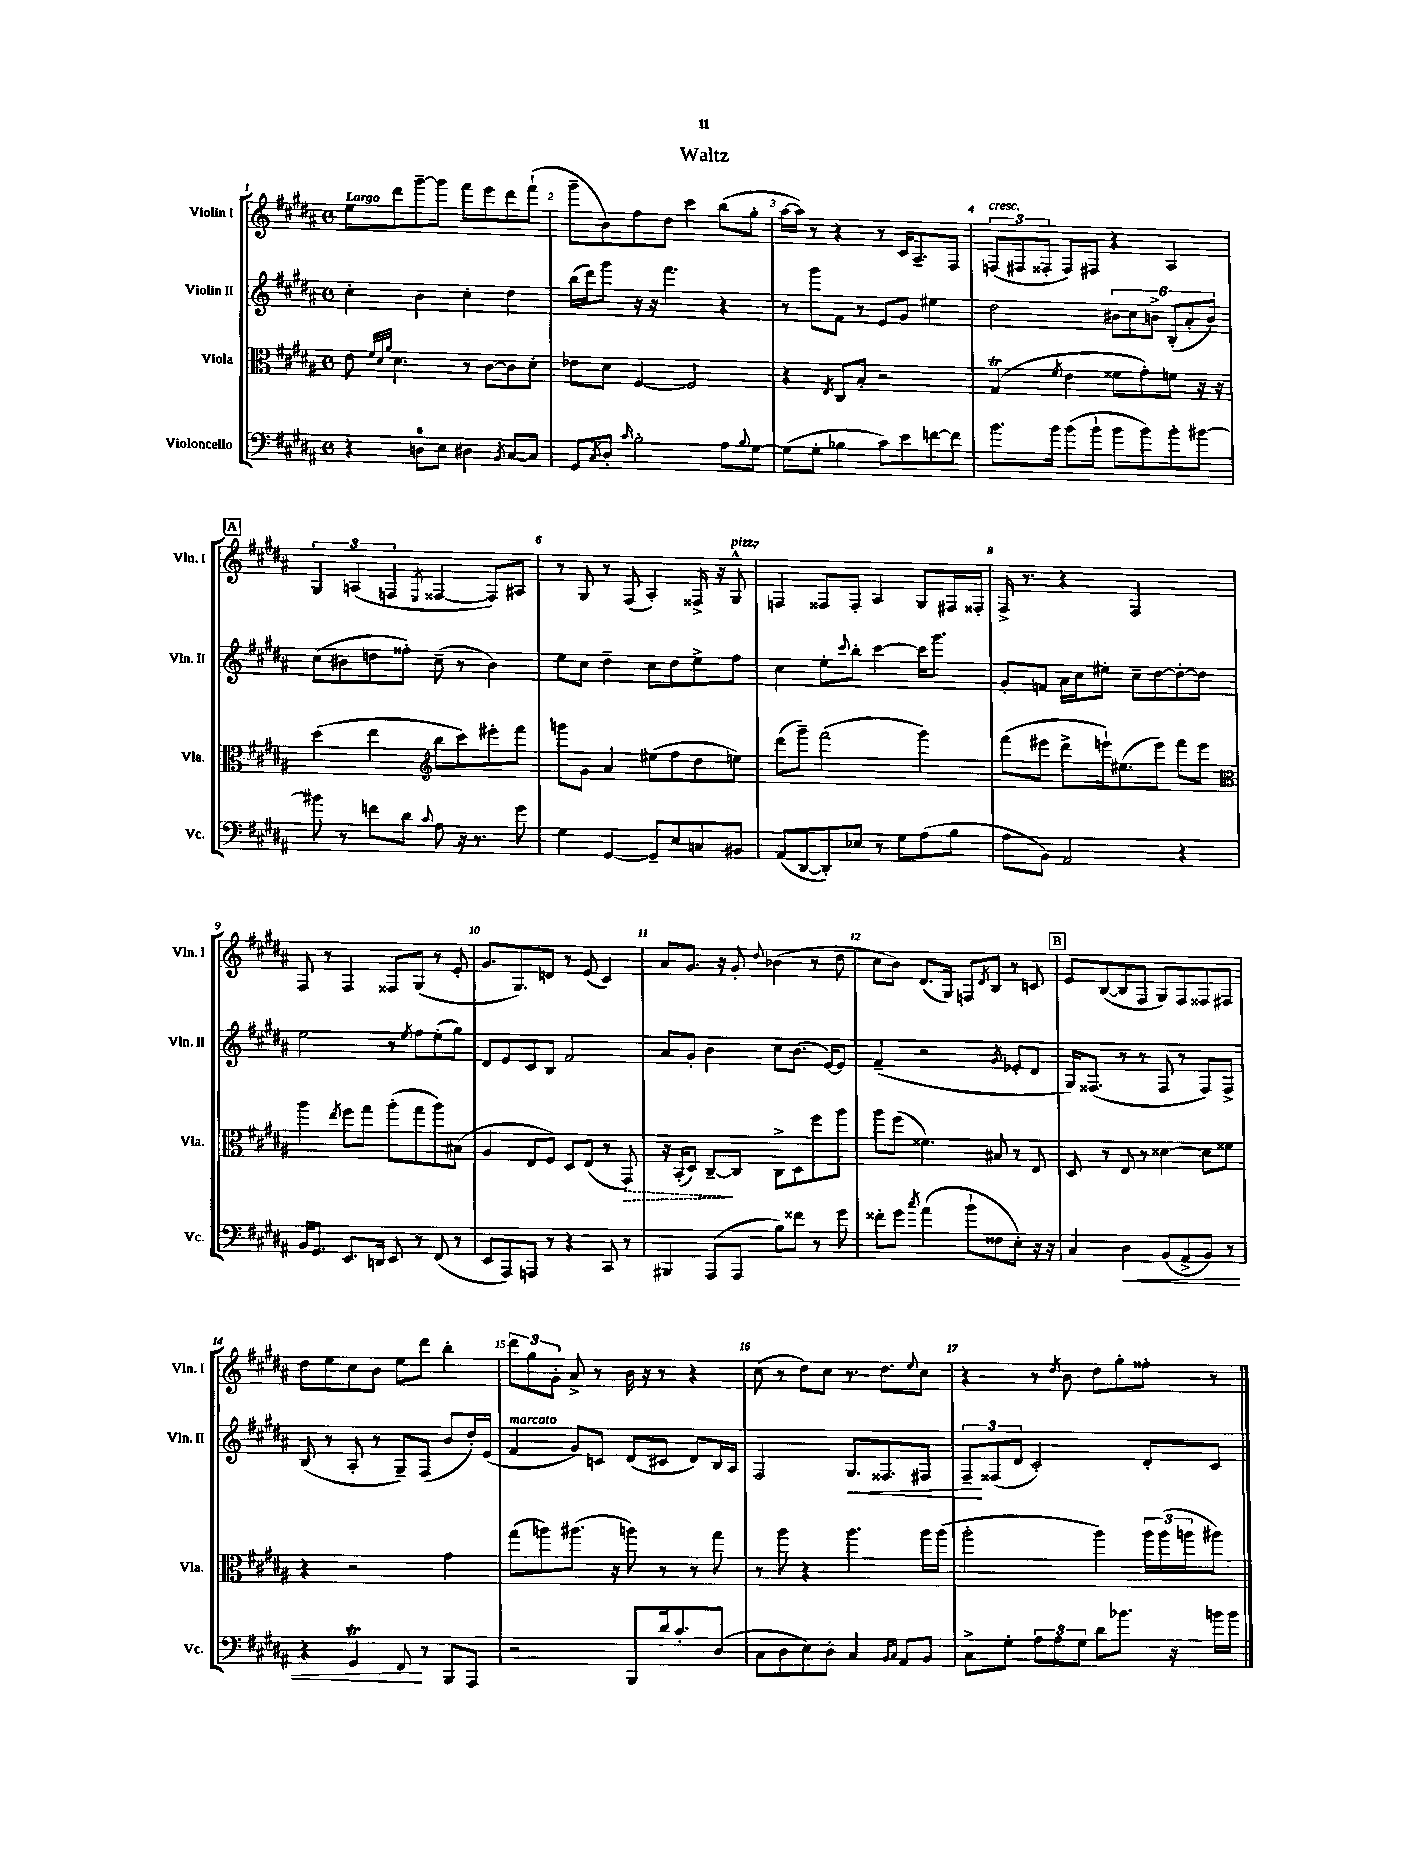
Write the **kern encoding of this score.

**kern	**dynam	**kern	**dynam	**kern	**dynam	**kern
*part4	*part4	*part3	*part3	*part2	*part2	*part1
*staff4	*staff4	*staff3	*staff3	*staff2	*staff2	*staff1
*I"Violoncello	*	*I"Viola	*	*I"Violin II	*	*I"Violin I
*I'Vc.	*	*I'Vla.	*	*I'Vln. II	*	*I'Vln. I
*clefF4	*	*clefC3	*	*clefG2	*	*clefG2
*k[f#c#g#d#a#]	*	*k[f#c#g#d#a#]	*	*k[f#c#g#d#a#]	*	*k[f#c#g#d#a#]
*M4/4	*	*M4/4	*	*M4/4	*	*M4/4
*met(c)	*	*met(c)	*	*met(c)	*	*met(c)
=1	=1	=1	=1	=1	=1	=1
!	!	!	!	!	!	!LO:TX:a:B:t=Largo
4r	.	8e\	.	4cc#'\	.	8ee\L
.	.	32qqf#/LLL	.	.	.	.
.	.	32qqd#/	.	.	.	.
.	.	32qqa#/JJJ	.	.	.	.
.	.	4.d#\	.	.	.	8ddd#\
8Dn\L	.	.	.	4b\	.	[8ggg#~\
8E\J	.	.	.	.	.	8ggg#\J]
4D#X\	.	8r	.	4cc#'\	.	8fff#\L
.	.	[8c#\L	.	.	.	8eee\
8qBB/	.	.	.	.	.	.
[8C#/L	.	8c#\]	.	4dd#\	.	8ddd#\
8C#/J]	.	8d#'\J	.	.	.	(8fff#`\J
=2	=2	=2	=2	=2	=2	=2
8GG#/L	.	8e-X\L	.	(16bb\LL	.	8ggg#~\L
.	.	.	.	16ddd#\J)	.	.
8qC#/	.	.	.	.	.	.
8D#'/J	.	8d#\J	.	8ggg#\J	.	8b\)
16qqc#/	.	.	.	.	.	.
2B'\	.	[4F#/	.	16r	.	8ff#\
.	.	.	.	16r	.	.
.	.	.	.	4.fff#\	.	8dd#\J
.	.	2F#/]	.	.	.	4ccc#\
8A#\L	.	.	.	4r	.	(8bb\L
8qqB/	.	.	.	.	.	.
[8G#\J	.	.	.	.	.	8gg#'\J
=3	=3	=3	=3	=3	=3	=3
(8G#\L]	.	4r	.	8r	.	[16aa#\LL
.	.	.	.	.	.	16aa#\JJ])
8G#'\J	.	.	.	8ggg#\L	.	8r
.	.	8qE/	.	.	.	.
4B-X\	.	8C#/L	.	8f#\J	.	4r
.	.	8B'/J	.	8r	.	.
8c#\L)	.	2r	.	8e/L	.	8r
8e\	.	.	.	8g#/J	.	16c#/KL
.	.	.	.	.	.	8.A#~/
[8fn\	.	.	.	4ee#X\	.	.
8f\J]	.	.	.	.	.	8F#/J
=4	=4	=4	=4	=4	=4	=4
!	!	!	!	!	!	!LO:TX:a:i:t=cresc.
8.b\L	.	(4G#T/	.	2dd#\	.	(12Fn/L
.	.	.	.	.	.	12F#X/
.	.	.	.	.	.	12F##X'/J
16b\Jk	.	.	.	.	.	.
.	.	8qf#/	.	.	.	.
(8b\L	.	4e\	.	.	.	8F##/L)
8b`\J	.	.	.	.	.	8F#X/J
8b\L	.	8f##X\L	.	12b#X\L	.	4r
.	.	.	.	12cc#\	.	.
8b\)	.	8g#'\)	.	.	.	.
.	.	.	.	12bn^\J	.	.
8b'\	.	8fn\J	.	(12B'/L	.	4A#/
.	.	.	.	12a#'/	.	.
[8b#X\J	.	16r	.	.	.	.
.	.	.	.	12b/J)	.	.
.	.	16r	.	.	.	.
!!LO:LB:g=z
!!LO:REH:place=s1:t=A
=5	=5	=5	=5	=5	=5	=5
8b#X\]	.	(4dd#\	.	(8cc#\L	.	6G#/
8r	.	.	.	8b#X\	.	.
.	.	.	.	.	.	(6An/
8fn\L	.	4ee\	.	8ddn\	.	.
.	.	.	.	.	.	6Fn/
8d#\J	.	.	.	8ff##X'\J)	.	.
8qqc#/	.	.	.	.	.	.
*	*	*clefG2	*	*	*	*
.	.	.	.	.	.	8qE/
8A#\	.	8bb\L	.	(8cc#~\	.	[4F##X/
16r	.	8ccc#\)	.	8r	.	.
8.r	.	.	.	.	.	.
.	.	8eee#X'\	.	4b#\)	.	8F##/L])
8g#\	.	8fff#\J	.	.	.	8A#X/J
=6	=6	=6	=6	=6	=6	=6
4G#\	.	8gggn\L	.	8ee\L	.	8r
.	.	8g#\J	.	8cc#\J	.	8G#/
[4GG#/	.	4a#/	.	4dd#~\	.	8r
.	.	.	.	.	.	(8F#/
8GG#~/L]	.	(8ee#X\L	.	8cc#\L	.	4A#'/)
8E/	.	8ff#\	.	8dd#\	.	.
8Cn/	.	8dd#\	.	8ee^\	.	16F##X^/
.	.	.	.	.	.	16r
!	!	!	!	!	!	!LO:TX:a:i:t=pizz.
8BB#X/J	.	8een\J)	.	8ff#\J	.	8G#^^/
=7	=7	=7	=7	=7	=7	=7
(8AA#/L	.	(8ddd#\L	.	4cc#\	.	4Fn/
[8DD#/	.	8ggg#~\J)	.	.	.	.
8DD#'/])	.	(2fff#\	.	8ee'\L	.	8F##X/L
.	.	.	.	8qqccc#/	.	.
8E-X/J	.	.	.	8bb'\J	.	8F##'/J
8r	.	.	.	[4ccc#\	.	4A#/
8G#\L	.	.	.	.	.	.
(8A#\	.	4ggg#\)	.	16ccc#\KL]	.	8G#/L
.	.	.	.	8.ggg#\J	.	.
8B\J	.	.	.	.	.	16F#X/L
.	.	.	.	.	.	16F##X'/JJ
=8	=8	=8	=8	=8	=8	=8
8A#\L	.	(8fff#\L	.	8g#'/L	.	16F#^/
.	.	.	.	.	.	8.r
8BB\J)	.	8eee#X\J	.	8fn/J	.	.
2AA#/	.	8ddd#^\L	.	16a#\LL	.	4r
.	.	.	.	16cc#\J	.	.
.	.	16eeen`\k)	.	8ee#X'\J	.	.
.	.	(8.ee#X\	.	.	.	.
.	.	.	.	8cc#~\L	.	2F#/
.	.	8eee\J)	.	[8dd#\	.	.
4r	.	8fff#\L	.	8dd#'\_	.	.
.	.	8eee\J	.	8dd#\J]	.	.
!!LO:LB:g=z
=9	=9	=9	=9	=9	=9	=9
*	*	*clefC3	*	*	*	*
16BB/KL	.	4aa#\	.	2ee\	.	8F#/
8.GG#/J	.	.	.	.	.	.
.	.	.	.	.	.	8r
.	.	8qee/	.	.	.	.
8.EE/L	.	8ff#\L	.	.	.	4F#/
.	.	8gg#\J	.	.	.	.
16DDn/Jk	.	.	.	.	.	.
8EE/	.	(8aa#'\L	.	8r	.	8F##X/L
.	.	.	.	8qee/	.	.
8r	.	8gg#\	.	8ff#\L	.	(8G#/J
(8FF#/	.	8aa#\)	.	(8ee'\	.	8r
8r	.	(8B#X\J	.	8gg#\J)	.	8e'/
=10	=10	=10	=10	=10	=10	=10
8EE/L	.	4A#/	.	8d#/L	.	8.g#/L
8AAA#/)	.	.	.	8e/	.	.
.	.	.	.	.	.	8.G#/)
8AAAn/J	.	8E/L	.	8c#/	.	.
8r	.	8F#/J)	.	8B/J	.	8dn/J
4r	.	8D#/L	.	2f#/	.	8r
.	.	(8E/J	.	.	.	(8e/
8CC#/	.	8r	.	.	.	4c#/)
!	!	!	!LO:HP:b	!	!	!
8r	.	8GG#/)	>	.	.	.
=11	=11	=11	=11	=11	=11	=11
4BBB#X/	.	16r	.	8a#/L	.	8a#/L
.	.	(16BB'/KL	.	.	.	.
.	.	8D#/J)	.	8g#'/J	.	8.g#/J
(8AAA#/L	.	[8C#~/L	.	4b\	.	.
.	.	.	.	.	.	16r
8AAA#/J	.	8C#/J]	]	.	.	8g#'/
.	.	.	.	.	.	8qqdd#/
8B\L)	.	8C#^\L	.	8cc#\L	.	(4b-X\
8f##X\J	.	8D#\	.	(8.b\J	.	.
8r	.	8ff#\	.	.	.	8r
.	.	.	.	[16e/KL)	.	.
8g#\	.	8aa#\J	.	8e/J]	.	8dd#\
=12	=12	=12	=12	=12	=12	=12
8f##X'\L	.	8aa#\L	.	(4f#~/	.	8cc#\L
8g#\J	.	(8ff#\J	.	.	.	8b\J)
8qcc#/	.	.	.	.	.	.
(4a#\	.	4.f##X\)	.	2r	.	(8.d#/L
.	.	.	.	.	.	16G#/Jk)
8b`\L	.	.	.	.	.	8Fn/L
.	.	.	.	.	.	8qd#/
8F##X\	.	8B#X/	.	.	.	8B/J
.	.	.	.	8qg#/	.	.
8E'\J)	.	8r	.	8e-X'/L	.	8r
16r	.	8E/	.	8d#/J	.	8cn/
16r	.	.	.	.	.	.
!!LO:REH:place=s1:t=B
=13	=13	=13	=13	=13	=13	=13
4C#/	.	8D#/	.	16G#/KL)	.	8e/L
.	.	.	.	(8.F##X/J	.	.
.	.	8r	.	.	.	([8B/
!	!LO:HP:b	!	!	!	!	!
4D#\	<	8E/	.	8r	.	8B/]
.	.	8r	.	8r	.	8F#/J
(8BB/L	.	[4d##X\	.	8F##/	.	8G#/L)
8AA#^/	.	.	.	8r	.	8F#/
8BB/J)	.	8d##\L]	.	8F##/L)	.	8F##X/
8r	.	8f##X\J	.	8F##^/J	.	8F#X/J
!!LO:LB:g=z
=14	=14	=14	=14	=14	=14	=14
4r	.	4r	.	(8B/	.	8dd#\L
.	.	.	.	8r	.	8ee\
4GG#T/	.	2r	.	8A#'/	.	8cc#\
.	.	.	.	8r	.	8b\J
8FF#/	.	.	.	8G#~/L)	.	8ee\L
8r	[	.	.	(8F#/J	.	8ddd#\J
8BBB/L	.	4g#\	.	8b/L	.	4bb'\
8AAA#/J	.	.	.	16dd#'/L)	.	.
.	.	.	.	(16e/JJ	.	.
=15	=15	=15	=15	=15	=15	=15
!	!	!	!	!LO:TX:a:i:t=marcato	!	!
2r	.	(8gg#\L	.	4f#/	.	12ddd#\L
.	.	.	.	.	.	12gg#\
.	.	8aan\)	.	.	.	.
.	.	.	.	.	.	12g#'\J
.	.	(8.aa#X\J	.	8g#/L)	.	8a#^/
.	.	.	.	8cn/J	.	8r
.	.	16r	.	.	.	.
8BBB/L	.	8aan\)	.	(8d#/L	.	16b\
.	.	.	.	.	.	16r
16d#/k	.	8r	.	8c#X/J	.	8r
8.c#'/	.	.	.	.	.	.
.	.	8r	.	8d#/L)	.	4r
(8D#/J	.	8gg#\	.	16B/L	.	.
.	.	.	.	16A#/JJ	.	.
=16	=16	=16	=16	=16	=16	=16
8C#\L	.	8r	.	2F#/	.	(8cc#\
8D#\	.	8aa#\	.	.	.	8r
8E\)	.	4r	.	.	.	8dd#\L)
8D#'\J	.	.	.	.	.	8cc#\J
!	!	!	!	!	!LO:HP:b	!
4C#/	.	4.aa#\	.	8.G#/L	<	8.r
.	.	.	.	8.F##X/	.	8.dd#\L
16qqBB/LL	.	.	.	.	.	.
16qqC#/JJ	.	.	.	.	.	.
8AA#/L	.	.	.	.	.	.
.	.	.	.	.	.	8qqee/
8BB/J	.	16aa#\LL	.	8F#X/J	.	8cc#\J
.	.	(16aa#\JJ	.	.	.	.
=17	=17	=17	=17	=17	=17	=17
8C#^\L	.	2aa#'\	.	12F#~/L	.	4r
.	.	.	.	(12F##X/	[	.
8G#'\J	.	.	.	.	.	.
.	.	.	.	12d#/J	.	.
12A#\L	.	.	.	2c#'/)	.	8r
12A#\	.	.	.	.	.	.
.	.	.	.	.	.	8qdd#/
.	.	.	.	.	.	8b\
12G#\J	.	.	.	.	.	.
8d#\L	.	4aa#\)	.	.	.	8dd#\L
8.b-X\J	.	.	.	.	.	8gg#'\
.	.	24aa#\LL	.	8d#'/L	.	8ff##X'\J
.	.	(24aa#\	.	.	.	.
16r	.	.	.	.	.	.
.	.	24aan\J	.	.	.	.
16bn\LL	.	8aa#X\J)	.	8c#/J	.	8r
16b\JJ	.	.	.	.	.	.
==	==	==	==	==	==	==
*-	*-	*-	*-	*-	*-	*-
